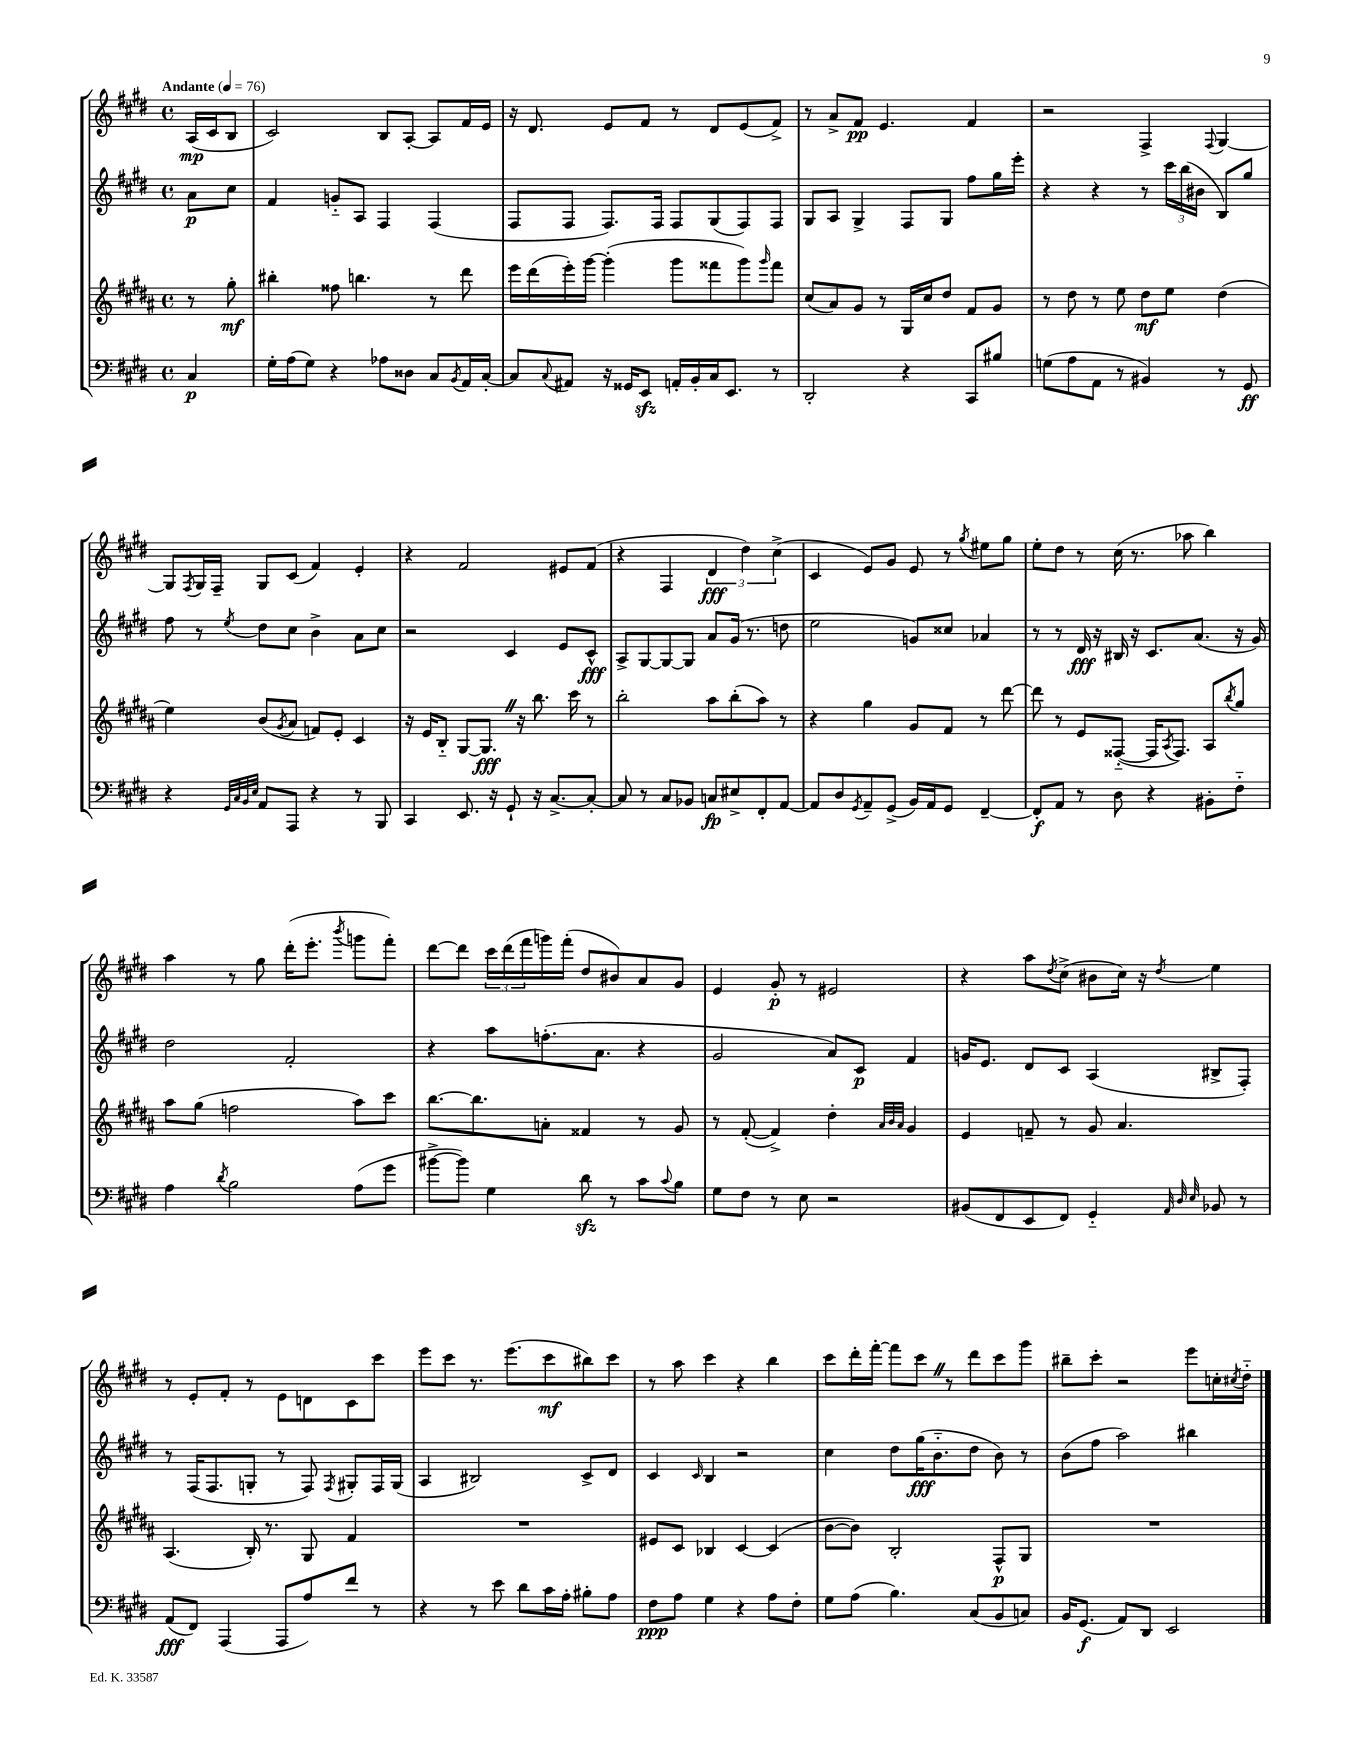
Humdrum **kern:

**kern	**kern	**kern	**kern
*staff4	*staff3	*staff2	*staff1
*clefF4	*clefG2	*clefG2	*clefG2
*k[f#c#g#d#]	*k[f#c#g#d#a#]	*k[f#c#g#d#]	*k[f#c#g#d#]
*M4/4	*M4/4	*M4/4	*M4/4
*met(c)	*met(c)	*met(c)	*met(c)
*MM76	*MM76	*MM76	*MM76
4C#	8r	8a	(16A
.	.	.	16c#
.	8gg#'	8cc#	8B
=	=	=	=
16G#'	4bb#'	4f#	2c#)
(16A	.	.	.
8G#)	.	.	.
4r	8ff##	8g'~	.
.	4.bb	8A	.
8A-	.	4F#	8B
8D##	.	.	[8A'
8C#	8r	(4F#	8A]
8qBB	.	.	.
16AA	8ddd#	.	16f#
[16C#'	.	.	16e
=	=	=	=
8C#]	16eee	8F#	16r
.	(16ddd#	.	8.d#
8qqC#	.	.	.
8AA#	16eee')	8F#	.
.	[16ggg#	.	.
16r	(4ggg#']	8.F#)	8e
16GG##	.	.	.
8EE	.	.	8f#
.	.	16F#	.
16AA'	8ggg#	8F#	8r
16BB'	.	.	.
16C#	8fff##	(8G#	8d#
8.EE	.	.	.
.	8ggg#)	8F#)	(8e
.	16qqggg#	.	.
8r	8fff##	8F#	8f#^)
=	=	=	=
2DD#'	(8cc#	8G#	8r
.	8a#)	8A	8a^
.	8g#	4G#^	8f#
.	8r	.	4.e
4r	16G#	8F#	.
.	16cc#	.	.
.	8dd#	8G#	.
8CC#	8f#	8ff#	4f#
8B#	8g#	16gg#	.
.	.	16eee'	.
=	=	=	=
(8G	8r	4r	2r
8A	8dd#	.	.
8AA	8r	4r	.
8r	8ee	.	.
4BB#)	8dd#	8r	4F#^
.	8ee	24ccc#	.
.	.	(24bb	.
.	.	24b#	.
.	.	.	8qqF#
8r	(4dd#	8B)	[4G#
8GG#	.	8gg#	.
=	=	=	=
4r	4ee)	8ff#	8G#]
.	.	.	8qF#
.	.	8r	16G#
.	.	.	16F#~
32qqGG#	.	.	.
32qqC#	.	.	.
32qqBB	.	.	.
32qqE	.	8qee	.
8AA	(8b	8dd#	8G#
.	8qg#	.	.
8AAA	8a#	8cc#	(8c#
4r	8f)	4b^	4f#)
.	8e'	.	.
8r	4c#	8a	4e'
8BBB	.	8cc#	.
=	=	=	=
4CC#	16r	2r	4r
.	16e	.	.
.	8B'~	.	.
8.EE	[8G#	.	2f#
.	8.G#]	.	.
16r	.	.	.
8GG#`	.	4c#	.
.	16r	.	.
16r	8.bb	.	.
[8.C#^	.	.	.
.	.	8e	8e#
.	16ccc#	.	.
8C#'_	8r	8c#^^	(8f#
=	=	=	=
8C#]	2bb'	8A^	4r
8r	.	[8G#	.
8C#	.	8G#_	4F#
8BB-	.	8G#]	.
8C	8aa#	8a	6d#
8E#^	(8bb'	(16g#	.
.	.	.	6dd#)
.	.	8.r	.
8FF#'	8aa#)	.	.
.	.	.	(6cc#^
[8AA	8r	8dd	.
=	=	=	=
8AA]	4r	2ee	4c#
8D#	.	.	.
8qGG#	.	.	.
8AA~	4gg#	.	8e)
(8GG#^	.	.	8g#
16BB)	8g#	8g)	8e
16AA	.	.	.
8GG#	8f#	8cc##	8r
.	.	.	8qgg#
[4FF#~	8r	4a-	8ee#
.	[8ddd#	.	8gg#
=	=	=	=
8FF#']	8ddd#]	8r	8ee'
8AA	8r	8r	8dd#
8r	8e	16d#	8r
.	.	16r	.
8D#	([8F##'~	16B#	(16cc#
.	.	16r	8.r
4r	16F##]	8.c#	.
.	8qA#	.	.
.	8.F##)	.	.
.	.	.	8aa-
.	.	(8.a	.
8BB#'	8A#	.	4bb)
.	8qbb	.	.
8F#'~	8gg#	16r	.
.	.	16g#)	.
=	=	=	=
4A	8aa#	2dd#	4aa
.	(8gg#	.	.
8qd#	.	.	.
2B	2ff	.	8r
.	.	.	8gg#
.	.	2f#'	(16ddd#'
.	.	.	8.eee'
.	.	.	8qbbb
(8A	8aa#)	.	8ggg
8g#	8ccc#	.	8fff#')
=	=	=	=
[8b#^	[8.bb	4r	[8ddd#
8b#])	.	.	8ddd#]
.	8.bb]	.	.
4G#	.	8aa	24ccc#
.	.	.	(24ddd#
.	.	.	24fff#
.	8a'	(8.ff'	16ggg)
.	.	.	(16fff#'
8d#	4f##	.	8dd#
.	.	8.a	.
8r	.	.	8b#)
8c#	8r	4r	8a
8qqc#	.	.	.
8B	8g#	.	8g#
=	=	=	=
8G#	8r	2g#	4e
8F#	([8f#'	.	.
8r	4f#^])	.	8g#'
8E	.	.	8r
2r	4dd#'	8a)	2e#
.	.	8c#	.
.	32qqa#	.	.
.	32qqb	.	.
.	32qqa#	.	.
.	4g#	4f#	.
=	=	=	=
(8BB#	4e	16g	4r
.	.	8.e	.
8FF#	.	.	.
8EE	8f~	8d#	8aa
.	.	.	8qdd#
8FF#)	8r	8c#	(8cc#^
4GG#'~	8g#	(4A	8b#
.	4.a#	.	16cc#)
.	.	.	16r
32qqAA	.	.	.
32qqD#	.	.	.
32qqE	.	.	8qdd#
8BB-	.	8B#^	4ee
8r	.	8F#')	.
=	=	=	=
(8AA	(4.A#	8r	8r
8FF#)	.	(16F#	8e'
.	.	8.F#	.
(4AAA	.	.	8f#'
.	16B')	8G'	8r
.	8.r	.	.
8AAA	.	8r	8e
8A)	8G#	8F#)	8d
.	.	8qF#	.
8f#	4f#	8G#'	8c#
8r	.	16F#	8ccc#
.	.	(16G#	.
=	=	=	=
4r	1r	4A	8eee
.	.	.	8ccc#
8r	.	2B#)	8.r
8e	.	.	.
.	.	.	(8.eee
8d#	.	.	.
16c#	.	.	8ccc#
16A'	.	.	.
8B#'	.	8c#^	8bb#)
8A	.	8d#	8ccc#
=	=	=	=
8F#	8e#	4c#	8r
8A	8c#	.	8aa
.	.	16qqc#	.
4G#	4B-	4B	4ccc#
4r	[4c#	2r	4r
8A	(4c#]	.	4bb
8F#'	.	.	.
=	=	=	=
8G#	[8b	4cc#	8ccc#
(8A	8b])	.	16ddd#'
.	.	.	[16fff#'
4.B)	2B'	8dd#	8fff#]
.	.	(16gg#	8ccc#
.	.	8.b'~	.
.	.	.	8r
(8C#	.	8dd#	8ddd#
8BB	8F#^^	8b)	8ccc#
8C)	8G#	8r	8ggg#
=	=	=	=
16BB	1r	(8b	8bb#~
(8.GG#	.	.	.
.	.	8ff#	8ccc#'
8AA)	.	2aa)	2r
8DD#	.	.	.
2EE	.	.	.
.	.	4bb#	8eee
.	.	.	16cc'
.	.	.	8qcc#
.	.	.	16dd#'~
==	==	==	==
*-	*-	*-	*-
